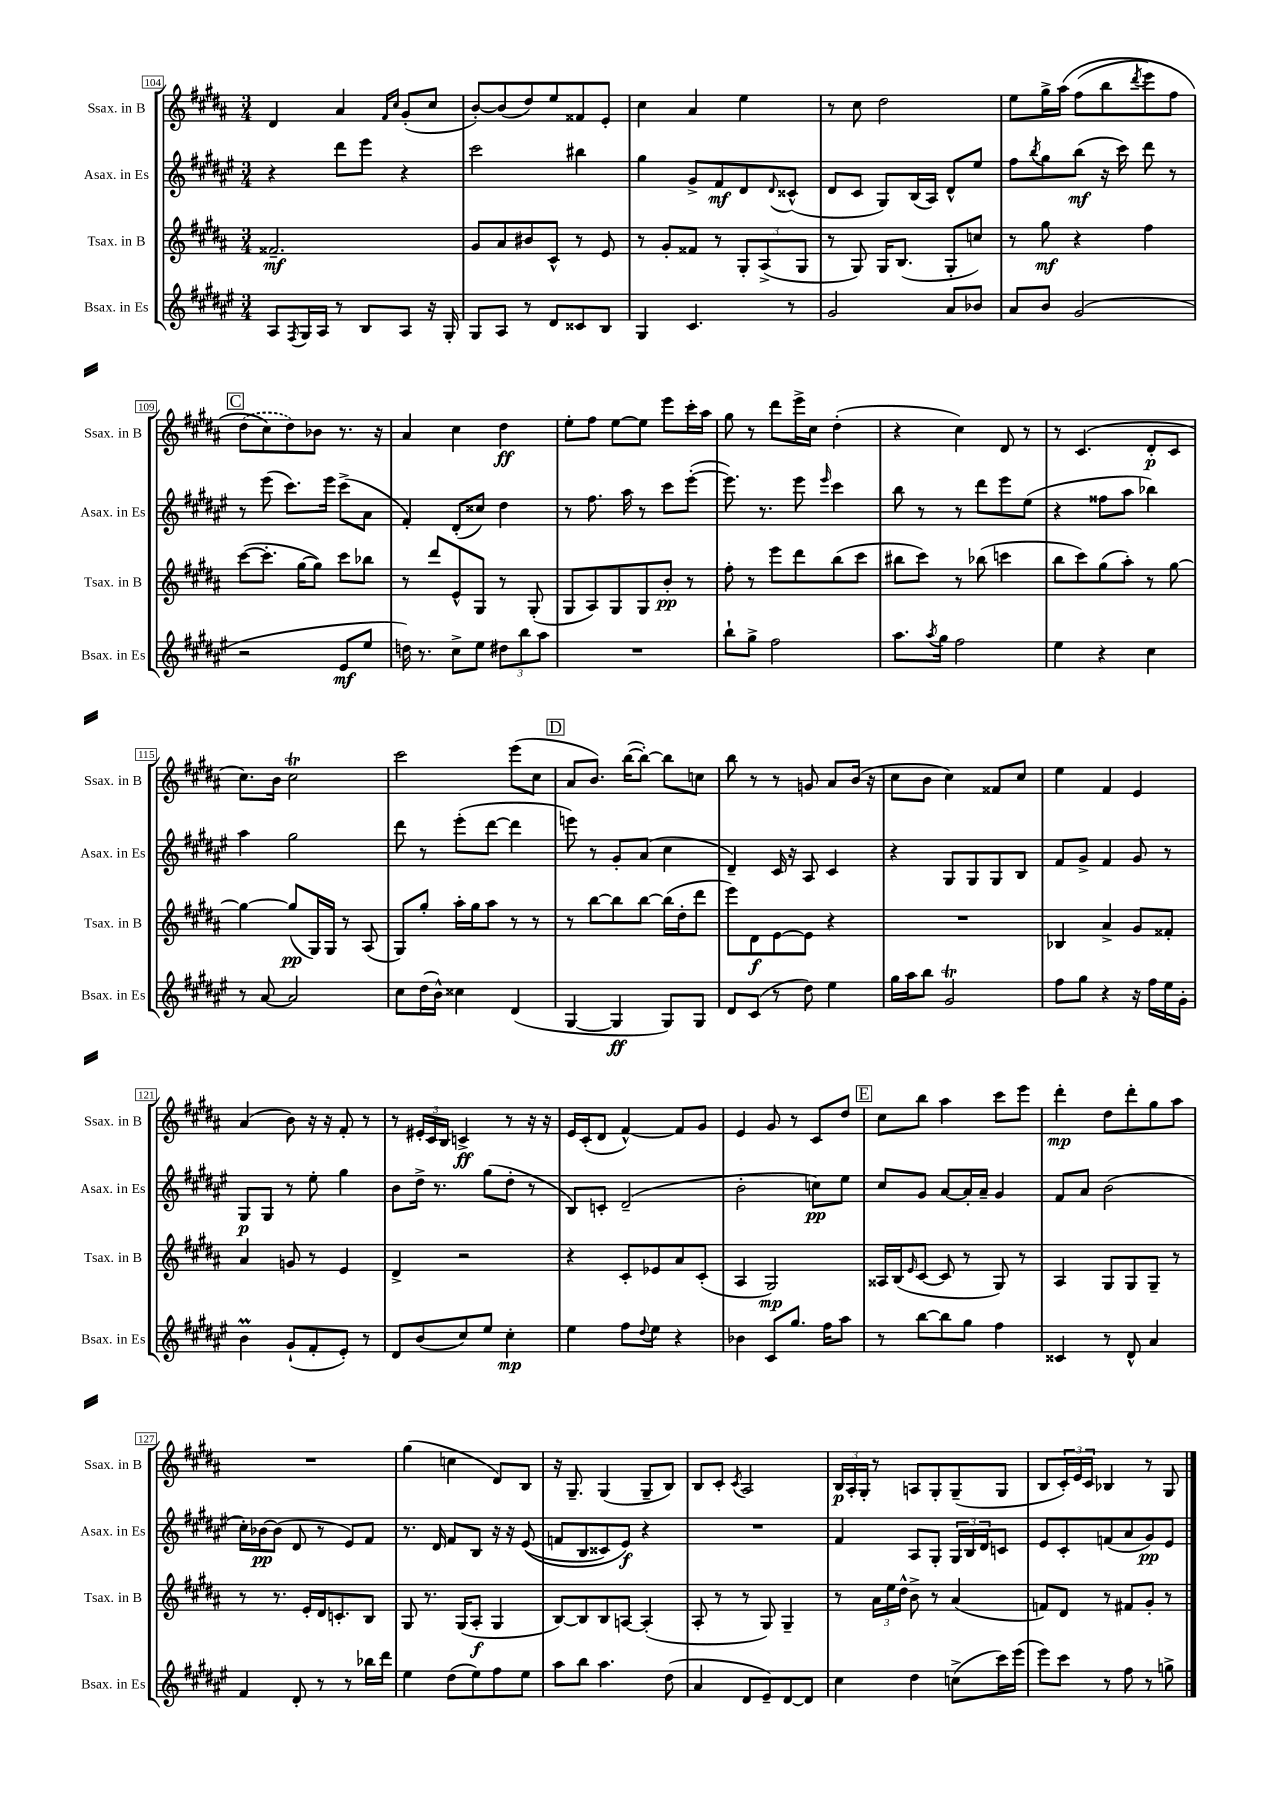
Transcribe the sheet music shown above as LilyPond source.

<<
\new StaffGroup <<
\new Staff = "s0" \with { instrumentName = "Ssax. in B" shortInstrumentName = "Ssax. in B" } {
    \clef treble \key b \major \numericTimeSignature \time 3/4
    dis'4 ais'4 \grace { fis'16 cis''16 } gis'8-.( cis''8 |
    b'8~-.) b'8( dis''8) e''8 fisis'8 e'8-. |
    cis''4 ais'4 e''4 |
    r8 cis''8 dis''2 |
    e''8 gis''16-> ais''16\( fis''8( b''8 \acciaccatura { dis'''8 } e'''8) fis''8 |
    \mark \markup { \box "C" } \once \slurDashed dis''8( cis''8\) dis''8) bes'8 r8. r16 |
    ais'4 cis''4 dis''4\ff |
    e''8-. fis''8 e''8~ e''8 e'''8 cis'''16-. ais''16 |
    gis''8 r8 dis'''8 e'''16-> cis''16 dis''4-.( |
    r4 cis''4) dis'8 r8 |
    r8 cis'4.( dis'8-.\p cis'8 |
    cis''8.) b'16 cis''2\trill |
    cis'''2 e'''8( cis''8 |
    \mark \markup { \box "D" } ais'8 b'8.) b''16~( b''8~-.) b''8 c''8 |
    b''8 r8 r8 g'8 ais'8 b'16( r16 |
    cis''8 b'8 cis''4) fisis'8 cis''8 |
    e''4 fis'4 e'4 |
    ais'4( b'8) r16 r16 fis'8-. r8 |
    r8 \tuplet 3/2 { eis'16-. cis'16 b16 } c'4->\ff r8 r16 r16 |
    e'16 cis'16-.( dis'8 fis'4~-^) fis'8 gis'8 |
    e'4 gis'8 r8 cis'8 dis''8 |
    \mark \markup { \box "E" } cis''8 b''8 ais''4 cis'''8 e'''8 |
    dis'''4-.\mp dis''8 dis'''8-. gis''8 ais''8 |
    R2. |
    gis''4( c''4 dis'8) b8 |
    r16 gis8.-- gis4( gis8-- b8) |
    b8 cis'8-. \acciaccatura { cis'8 } ais2 |
    \tuplet 3/2 { b16\p ais16-. gis16-. } r8 a8 gis8-. gis8--( gis8 |
    b8 \tuplet 3/2 { cis'16-.) e'16 cis'16 } bes4 r8 gis8 \bar "|." |
}
\new Staff = "s1" \with { instrumentName = "Asax. in Es" shortInstrumentName = "Asax. in Es" } {
    \clef treble \key fis \major \numericTimeSignature \time 3/4
    r4 dis'''8 eis'''8 r4 |
    cis'''2 bis''4 |
    gis''4 gis'8-> fis'8\mf dis'8 \appoggiatura { dis'8 } cisis'8-^( |
    dis'8 cis'8 gis8) b16( ais16) dis'8-^ eis''8 |
    fis''8 \acciaccatura { b''8 } gis''8 b''8\mf( r16 cis'''16) dis'''8 r8 |
    \mark \markup { \box "C" } r8 eis'''8( cis'''8.) eis'''16 cis'''8->( ais'8 |
    fis'4-.) dis'8-.( cisis''8) dis''4 |
    r8 fis''8. ais''16 r8 cis'''8 eis'''8~-.( |
    eis'''8.) r8. eis'''8 \grace { eis'''16 } cis'''4 |
    b''8 r8 r8 dis'''8 eis'''8 eis''8( |
    r4 fisis''8 ais''8 bes''4) |
    ais''4 gis''2 |
    dis'''8 r8 eis'''8-.( dis'''8~ dis'''4 |
    \mark \markup { \box "D" } e'''8) r8 gis'8-. ais'8( cis''4 |
    dis'4--) cis'16 r16 ais8 cis'4 |
    r4 gis8 gis8 gis8 b8 |
    fis'8 gis'8-> fis'4 gis'8 r8 |
    gis8\p gis8 r8 eis''8-. gis''4 |
    b'8 dis''16-> r8. gis''8( dis''8-. r8 |
    b8) c'8-. dis'2--( |
    b'2-. c''8\pp) eis''8 |
    \mark \markup { \box "E" } cis''8 gis'8 ais'8~ ais'16-. ais'16-- gis'4 |
    fis'8 ais'8 b'2( |
    cis''16-.) bes'16~\pp bes'8( dis'8 r8 eis'8) fis'8 |
    r8. dis'16 fis'8 b8 r16 r16 eis'8(\( |
    f'8 b8 cisis'8) eis'8\f\) r4 |
    R2. |
    fis'4 ais8 gis8-. \tuplet 3/2 { gis16 b16 dis'16 } c'8 |
    eis'8 cis'8-. f'8( ais'8 gis'8\pp) eis'8 \bar "|." |
}
\new Staff = "s2" \with { instrumentName = "Tsax. in B" shortInstrumentName = "Tsax. in B" } {
    \clef treble \key b \major \numericTimeSignature \time 3/4
    fisis'2.--\mf |
    gis'8 ais'8 bis'8 cis'8-^ r8 e'8 |
    r8 gis'8-. fisis'8 r8 \tuplet 3/2 { gis8-. ais8->( gis8 } |
    r8 gis8) gis16 b8.( gis8-. c''8) |
    r8 gis''8\mf r4 fis''4 |
    \mark \markup { \box "C" } cis'''8~( cis'''8.-. gis''16~ gis''8) cis'''8 bes''8 |
    r8 dis'''8 e'8-^ gis8 r8 gis8-.( |
    gis8 ais8) gis8 gis8 b'8-.\pp r8 |
    fis''8-. r8 e'''8 dis'''8 b''8( cis'''8 |
    bis''8 cis'''8) r8 bes''8( c'''4 |
    b''8 cis'''8) gis''8( ais''8-.) r8 gis''8~ |
    gis''4~ gis''8\pp( gis16) gis16 r8 ais8( |
    gis8) gis''8-. ais''16-. gis''16 ais''8 r8 r8 |
    \mark \markup { \box "D" } r8 b''8~ b''8 b''8~ b''16( dis''16-. dis'''8 |
    e'''8) dis'8\f e'8~ e'8 r4 |
    R2. |
    bes4 ais'4-> gis'8 fisis'8-. |
    ais'4 g'8 r8 e'4 |
    dis'4-> r2 |
    r4 cis'8-. ees'8 ais'8 cis'8-.( |
    ais4 gis2\mp) |
    \mark \markup { \box "E" } aisis16 b16( \grace { e'16 } cis'8~ cis'8 r8 gis8) r8 |
    ais4 gis8 gis8 gis8-- r8 |
    r8 r8. e'16-. dis'16 c'8.-. b8 |
    gis8 r8. gis16( ais8-.\f gis4 |
    b8~) b8 b8 a8~ a4-.( |
    ais8-. r8 r8 gis8) gis4-- |
    r8 \tuplet 3/2 { ais'16 e''16 dis''16-^ } b'8-> r8 ais'4( |
    f'8) dis'8 r8 fis'8 gis'8-. r8 \bar "|." |
}
\new Staff = "s3" \with { instrumentName = "Bsax. in Es" shortInstrumentName = "Bsax. in Es" } {
    \clef treble \key fis \major \numericTimeSignature \time 3/4
    ais8 \acciaccatura { fis8 } gis16 ais16 r8 b8 ais8 r16 gis16-. |
    gis8 ais8 r8 dis'8 cisis'8 b8 |
    gis4 cis'4. r8 |
    gis'2 ais'8 bes'8 |
    ais'8 b'8 gis'2( |
    \mark \markup { \box "C" } r2 eis'8\mf eis''8 |
    d''16) r8. cis''8-> eis''8 \tuplet 3/2 { dis''8 b''8 ais''8 } |
    R2. |
    b''8-! gis''8-> fis''2 |
    ais''8. \acciaccatura { ais''8 } gis''16 fis''2 |
    eis''4 r4 cis''4 |
    r8 ais'8~ ais'2 |
    cis''8 dis''16( b'16-^) cisis''4 dis'4( |
    \mark \markup { \box "D" } gis4~ gis4\ff gis8) gis8 |
    dis'8 cis'8( r8 dis''8) eis''4 |
    gis''16 ais''16 b''8 gis'2\trill |
    fis''8 gis''8 r4 r16 fis''16 eis''16 gis'16-. |
    b'4\prall gis'8-!( fis'8-. eis'8-.) r8 |
    dis'8 b'8( cis''8) eis''8 cis''4-.\mp |
    eis''4 fis''8 \appoggiatura { dis''8 } eis''8 r4 |
    bes'4 cis'8 gis''8. fis''16 ais''8 |
    \mark \markup { \box "E" } r8 b''8~ b''8 gis''8 fis''4 |
    cisis'4 r8 dis'8-^ ais'4 |
    fis'4 dis'8-. r8 r8 bes''16 dis'''16 |
    eis''4 dis''8( eis''8) fis''8 eis''8 |
    ais''8 b''8 ais''4. dis''8( |
    ais'4 dis'8 eis'8--) dis'8~ dis'8 |
    cis''4 dis''4 c''8->( cis'''16) eis'''16( |
    eis'''8) cis'''8 r8 fis''8 r8 g''8-> \bar "|." |
}
>>
>>
\layout { \context { \Score currentBarNumber = #104 \override BarNumber.stencil = #(make-stencil-boxer 0.1 0.3 ly:text-interface::print) } }
